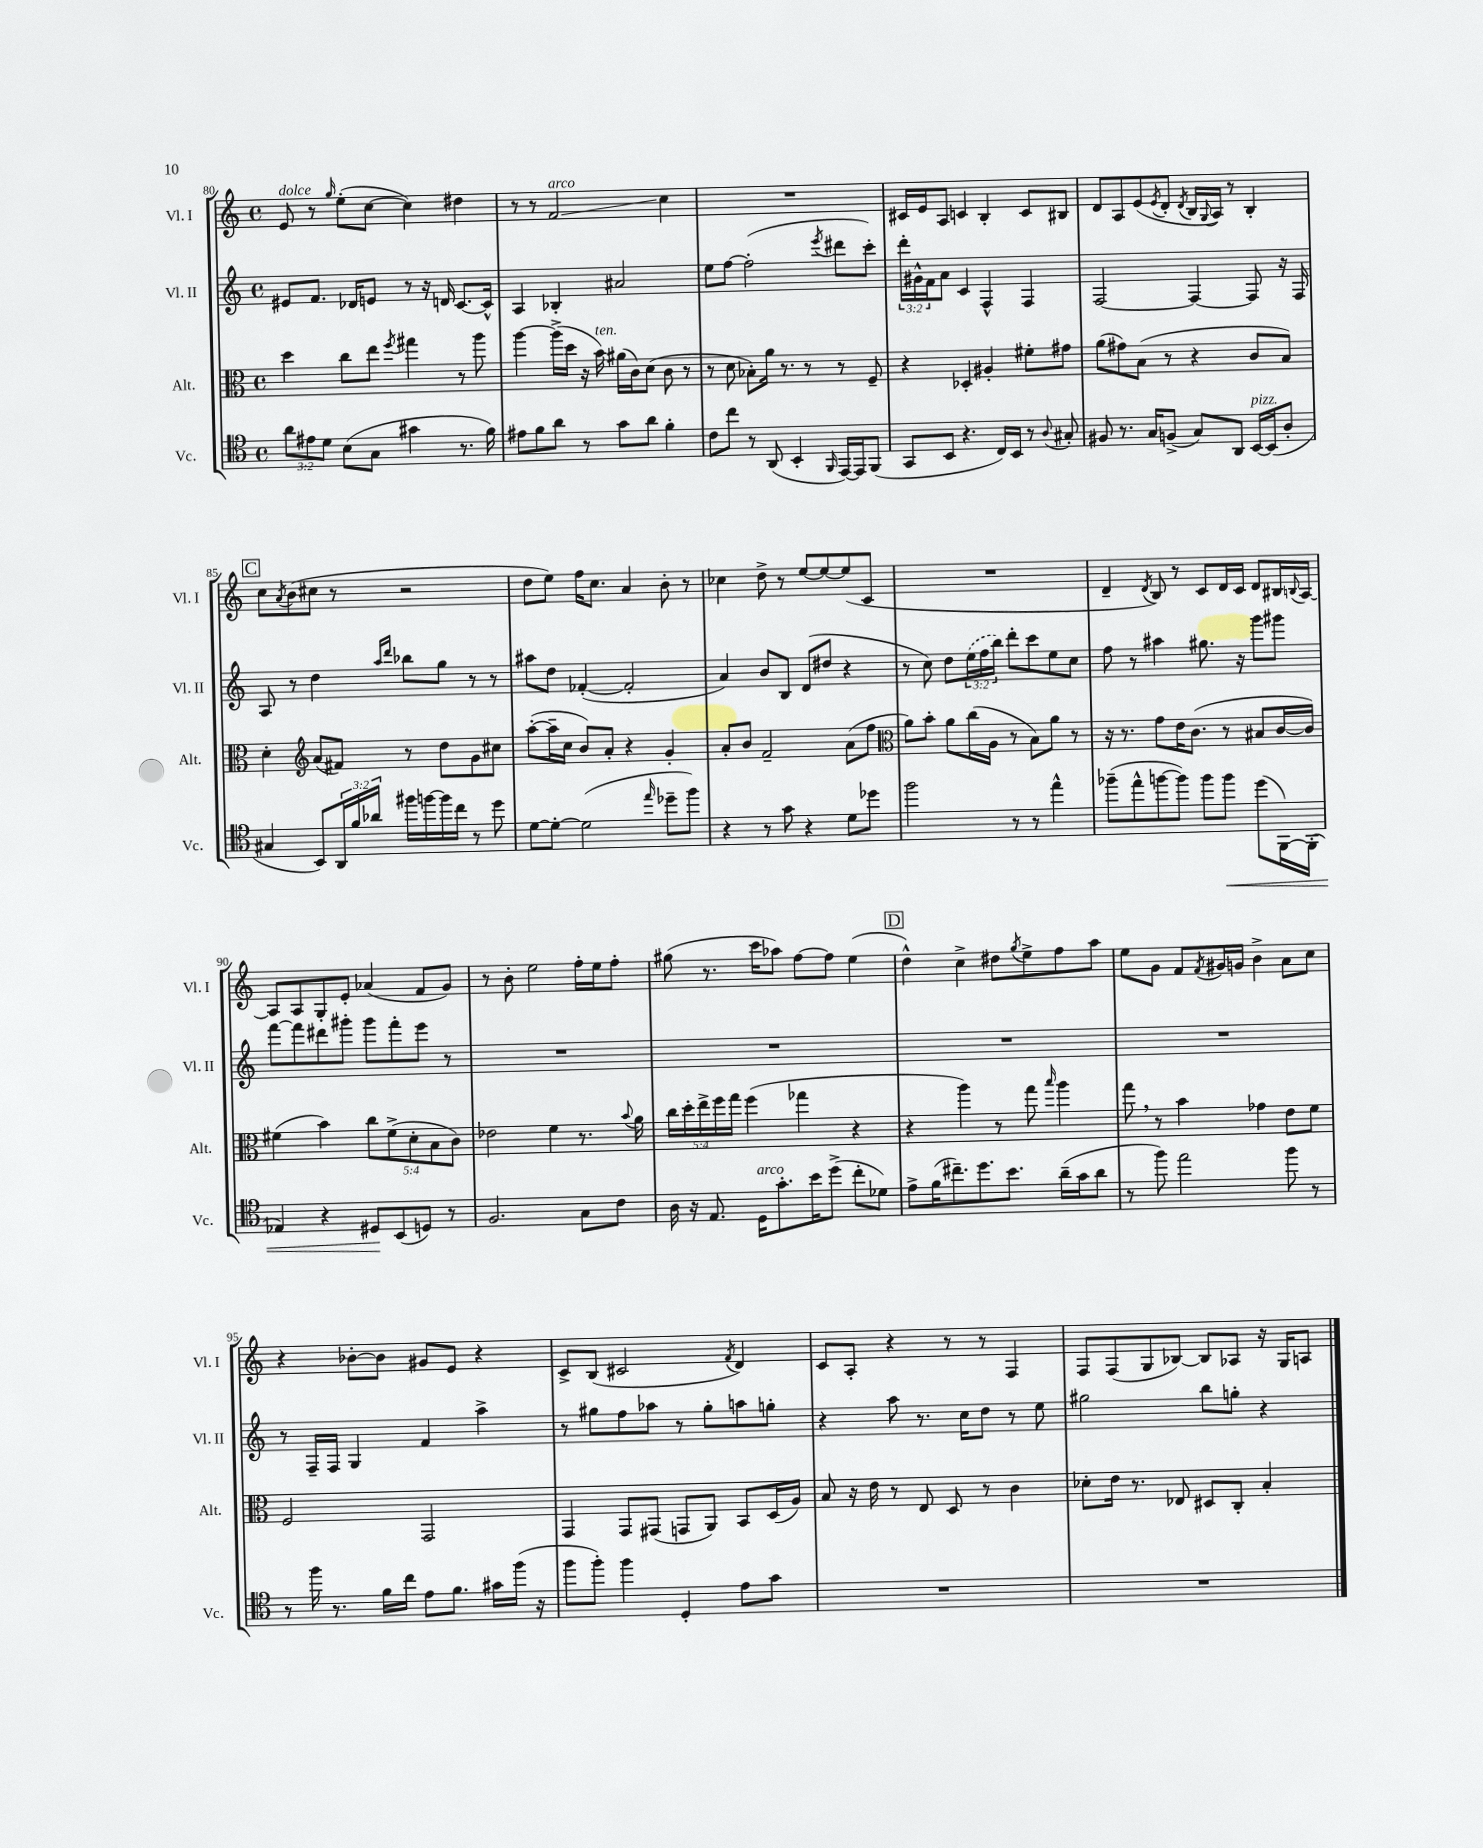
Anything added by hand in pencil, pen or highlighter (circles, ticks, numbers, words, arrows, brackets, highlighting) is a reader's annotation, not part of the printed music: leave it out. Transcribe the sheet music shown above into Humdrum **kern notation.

**kern	**kern	**kern	**kern
*staff4	*staff3	*staff2	*staff1
*clefC4	*clefC3	*clefG2	*clefG2
*k[]	*k[]	*k[]	*k[]
*M4/4	*M4/4	*M4/4	*M4/4
*met(c)	*met(c)	*met(c)	*met(c)
12a	4dd	8e#	8e
12e#	.	.	.
.	.	8.f	8r
12d	.	.	.
.	.	.	16qqgg
(8B	8cc	.	(8ee'
.	.	16d-	.
8G	8ee	8e	[8cc
.	8qff	.	.
4g#	4gg#	8r	4cc])
.	.	16r	.
.	.	16d	.
8.r	8r	[8.c	4dd#
.	8aa	.	.
16f)	.	16c^^]	.
=	=	=	=
8e#	[4aa	4A	8r
8f	.	.	8r
8a	(16aa^]	4B-'	2f
.	16dd	.	.
8r	16r	.	.
.	16b)	.	.
8g	(16a#	2a#	.
.	16c)	.	.
8a	(8d	.	.
4f'	8c	.	4cc
.	8r	.	.
=	=	=	=
8c	8r	8ee	1r
8cc	8d	[8ff	.
8r	8B-')	(2ff']	.
(8AA	16a	.	.
.	8.r	.	.
4BB'	.	.	.
.	8r	.	.
16qqFF	.	8qeee	.
[16EE)	8r	8ddd#	.
16EE]	.	.	.
(8FF	8F~	8ccc')	.
=	=	=	=
8GG	4r	24ddd'	16c#
.	.	24g#^^	.
.	.	.	16e
.	.	24f	.
8BB	.	8a	8A
4.r	4D-'	4c	4c
.	4A#'	4F^^	4B'
16C)	.	.	.
16BB	.	.	.
8r	8f#'	4F	8c
8qqA	.	.	.
8G#'	8g#	.	8B#
=	=	=	=
8F#	(8a	[2F	8d
8.r	8g#)	.	8A
.	(8B	.	(8e
16G	.	.	.
.	.	.	8qe
(8F^	8r	.	8d'
.	.	.	8qd
8G)	4r	4F_	16B
.	.	.	8qqG
.	.	.	16A)
8AA	.	.	8r
[16BB	8c	8F]	4B'
(16BB]	.	.	.
8A'	8B)	16r	.
.	.	16F	.
=	=	=	=
4G#	4d'	8A	8cc
.	.	.	8qa
.	.	8r	(8b
*	*clefG2	*	*
8BB)	(8a	4dd	8cc#
24AA	8f#)	.	8r
24f	.	.	.
24a-	.	.	.
.	.	16qqaa	.
.	.	16qqddd	.
16ff#	8r	8bb-	2r
[16ff	.	.	.
16ff]	8dd	8gg	.
16cc	.	.	.
8r	8g	8r	.
8dd	8cc#	8r	.
=	=	=	=
[8d	([8aa'	8aa#	8dd
8d'_	16aa~]	8dd	8ee)
.	16cc	.	.
(2d]	8b)	([4f-'	16ff
.	.	.	8.cc
.	8a'	.	.
.	4r	2f-']	4a
16qqee	.	.	.
8dd-~	4g'	.	8b'
8ff)	.	.	8r
=	=	=	=
4r	8a'	4a)	4cc-
.	8b	.	.
8r	2f~	8b	8dd^
8g	.	8B	8r
4r	.	(8d	[8ee
.	.	8dd#	8ee_
8d	(8a	4r	(8ee]
8dd-	8ff	.	8c
=	=	=	=
*	*clefC3	*	*
2ff	8a)	8r	1r
.	8b'	8cc)	.
.	8a	8dd	.
.	(16cc	(24ee	.
.	.	24ff	.
.	16A	.	.
.	.	24bb)	.
8r	8r	8ddd'	.
8r	8B)	8ccc	.
4ee^^	8a	8ee	.
.	8r	8cc	.
=	=	=	=
(8ff-~	16r	8ff	4d~
.	8.r	.	.
8ee^^	.	8r	.
.	.	.	8qd
[8ff	8g	4aa#	8B)
8ff])	16e	.	8r
.	(8.c	.	.
8ff	.	8.gg#	8c
8ff	8r	.	16d
.	.	16r	16c
(8dd	8B#	8ggg	8d
[16FF)	[16c	8ggg#	16B#
.	.	.	8qqB
(16FF']	16c])	.	[16A
=	=	=	=
4E-)	(4f#	[8fff	8A]
.	.	8fff]	8A
4r	4b)	8ddd#	8G'
.	.	8ggg#'	8e'
8D#	10cc	8ggg#	(4a-
.	(10f#^	.	.
(8BB	.	8fff'	.
.	10d'	.	.
8D)	.	8eee	8f
.	10B	.	.
8r	.	8r	8g)
.	10c)	.	.
=	=	=	=
2.F	2e-	1r	8r
.	.	.	8b'
.	.	.	2ee
.	4f	.	.
8G	8.r	.	16ff'
.	.	.	16ee
8c	.	.	8ff'
.	8qqb	.	.
.	16a	.	.
=	=	=	=
16A	20cc	1r	(8gg#
.	20dd'	.	.
16r	.	.	.
.	20ee^	.	.
8.E	.	.	8.r
.	20ff	.	.
.	20gg	.	.
.	(4ff	.	.
16D	.	.	16ccc
8.g'	.	.	8aa-)
.	4gg-	.	[8ff
16b	.	.	.
(8dd^	.	.	8ff]
8cc'	4r	.	(4ee
8d-)	.	.	.
=	=	=	=
8e^	4r	1r	4dd^^)
(16f	.	.	.
8.cc#~)	.	.	.
.	4aa)	.	4cc^
8.dd	.	.	.
.	8r	.	8dd#
8.b	.	.	.
.	.	.	8qgg
.	8gg	.	8ee^
.	16qqbb	.	.
(16a~	4aa	.	8ff
16g	.	.	.
8a	.	.	8aa
=	=	=	=
8r	8gg	1r	8ee
8ff)	8r	.	8g
2ee	4b	.	8f
.	.	.	8qf
.	.	.	16g#
.	.	.	16g
.	4g-	.	4b^
8ff	8e	.	8a
8r	8f	.	8cc
=	=	=	=
8r	2F	8r	4r
16ff	.	16F~	.
8.r	.	16F	.
.	.	4G	[8b-'
16f	.	.	8b-]
16cc	.	.	.
8e	2GG	4f	8g#
8.f	.	.	8e
.	.	4aa^	4r
16g#	.	.	.
(16ff	.	.	.
16r	.	.	.
=	=	=	=
8ff	4GG	8r	8c^
8ff')	.	8gg#	(8B
4ff	8GG	8ff	2c#
.	(8GG#	8aa-	.
4D'	8GG	8r	.
.	8AA)	8gg#'	.
.	.	.	8qf
8e	8BB	8aa	4d)
8g	(16D	8gg'	.
.	16A)	.	.
=	=	=	=
1r	8B	4r	8c
.	16r	.	8A'
.	16e	.	.
.	8r	8aa	4r
.	8E	8.r	.
.	8D	.	8r
.	.	16cc	.
.	8r	8dd	8r
.	4c	8r	4F
.	.	8ee	.
=	=	=	=
1r	8d-'	2gg#	8F
.	16e	.	(8F
.	8.r	.	.
.	.	.	8G
.	8E-	.	[8B-)
.	8D#	8bb	8B-]
.	8C'	8gg'	8A-
.	4B'	4r	16r
.	.	.	16G
.	.	.	8A
==	==	==	==
*-	*-	*-	*-
